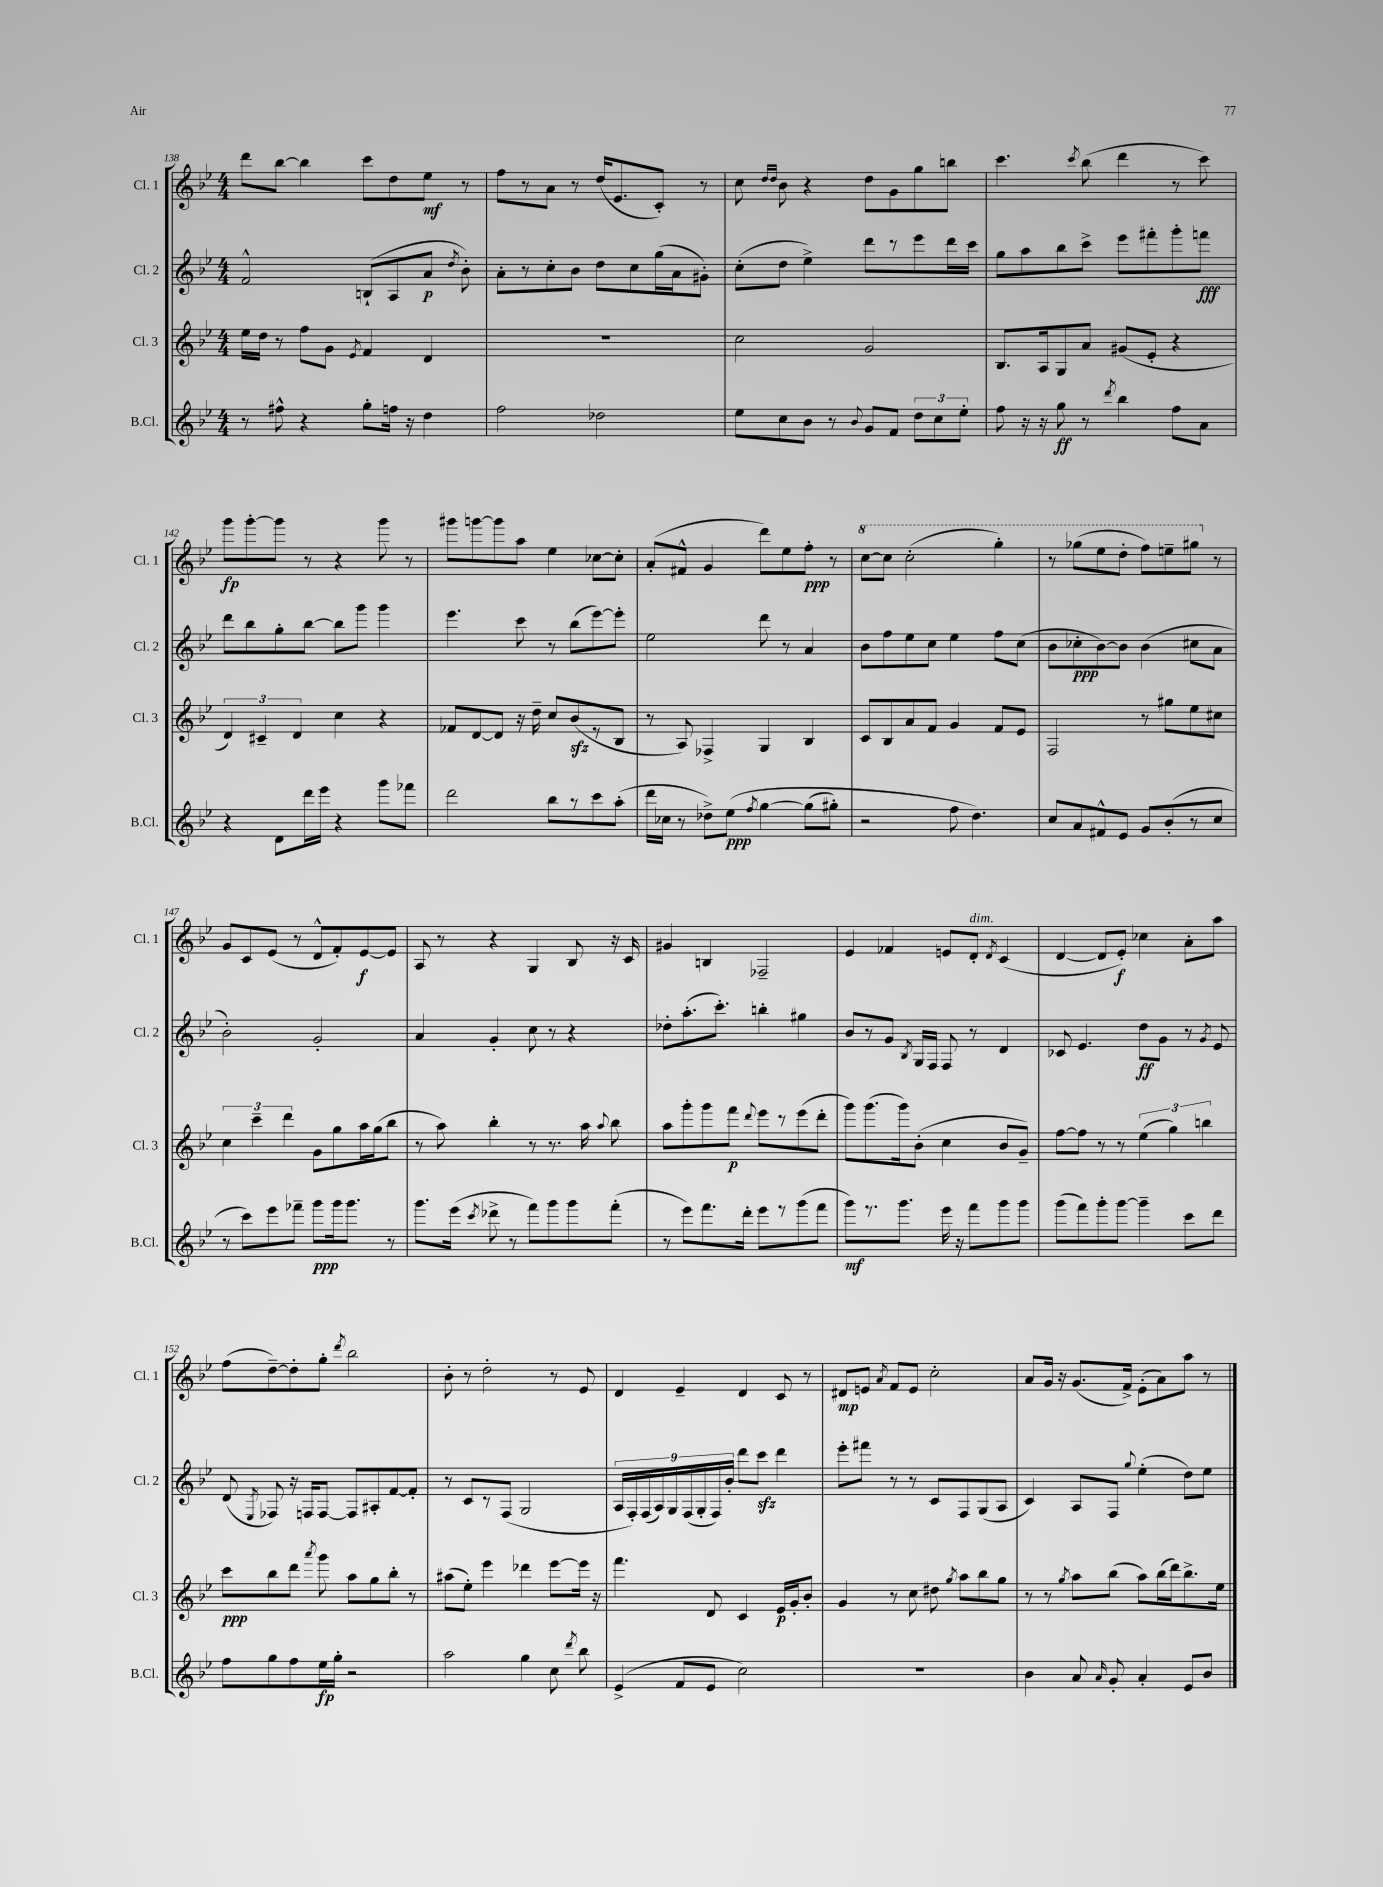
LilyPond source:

<<
\new StaffGroup <<
\new Staff = "s0" \with { instrumentName = "Cl. 1" shortInstrumentName = "Cl. 1" } {
    \clef treble \key bes \major \numericTimeSignature \time 4/4
    \autoBeamOff d'''8[ bes''8]~ bes''4 c'''8[ d''8 ees''8]\mf r8 |
    f''8[ r8 a'8] r8 d''16[( ees'8. c'8]-.) r8 |
    c''8 \grace { d''16[ d''16] } bes'8 r4 d''8[ g'8 g''8 b''8] |
    c'''4. \acciaccatura { c'''8 } bes''8( d'''4 r8 c'''8) |
    g'''8[\fp g'''8~-. g'''8] r8 r4 g'''8 r8 |
    gis'''8[ g'''8~ g'''8 a''8] ees''4 ces''8[~ ces''8]-. |
    a'8[-.( fis'8]-^ g'4 d'''8[) ees''8 f''8]-.\ppp r8 |
    \ottava #1 c'''8[~ c'''8] c'''2-.( g'''4-.) |
    r8 ges'''8[( ees'''8 d'''8]-. f'''8[) e'''8-- gis'''8] \ottava #0 r8 |
    g'8[ c'8 ees'8]( r8 d'8[-^ f'8-.) ees'8~\f ees'8] |
    a8 r8 r4 g4 bes8 r16 c'16 |
    gis'4 b4 fes2-- |
    ees'4 fes'4 e'8[ d'8]-.^\markup { \italic "dim." } \acciaccatura { d'8 } c'4( |
    d'4~ d'8[ ees'8]-.\f) ces''4 a'8[-. a''8] |
    f''8[( d''8~--) d''8-. g''8]-. \acciaccatura { d'''8 } bes''2 |
    bes'8-. r8 d''2-. r8 ees'8 |
    d'4 ees'4-- d'4 c'8 r8 |
    dis'8[\mp e'8] \acciaccatura { a'8 } f'8[ e'8] c''2-. |
    a'8[ g'16] r16 g'8.[( f'16]->) ees'8[-.( a'8) a''8] r8 \bar "|." |
}
\new Staff = "s1" \with { instrumentName = "Cl. 2" shortInstrumentName = "Cl. 2" } {
    \clef treble \key bes \major \numericTimeSignature \time 4/4
    \autoBeamOff f'2-^ b8[-!( a8 a'8]\p \acciaccatura { d''8 } bes'8-.) |
    a'8[-. r8 c''8-. bes'8] d''8[ c''8 g''16( a'16 gis'8]-.) |
    c''8[-.( d''8] ees''4->) d'''8[ r8 ees'''8 d'''16 c'''16] |
    g''8[ a''8 bes''8 c'''8]-> ees'''8[ fis'''8-. g'''8-. f'''8]\fff |
    d'''8[ bes''8 g''8-. bes''8]~ bes''8[ g'''8] g'''4 |
    ees'''4. c'''8 r8 bes''8[( ees'''8~) ees'''8]-. |
    ees''2 d'''8 r8 a'4 |
    bes'8[ f''8 ees''8 c''8] ees''4 f''8[ c''8]( |
    bes'8[ ces''8-.\ppp bes'8~) bes'8] bes'4( cis''8[ a'8] |
    bes'2-.) g'2-. |
    a'4 g'4-. c''8 r8 r4 |
    des''8[-. a''8.-.( c'''8.]-.) b''4-. gis''4 |
    bes'8[ r8 g'8] \acciaccatura { bes8 } g16[ f16] f8 r8 d'4 |
    ces'8 ees'4. d''8[\ff g'8] r8 \acciaccatura { g'8 } ees'8 |
    d'8( \acciaccatura { ees8 } fes8) r16 f16[ f8]~ f8[ ais8-. f'8~ f'8]-. |
    r8 c'8[ r8 f8]( g2 |
    \tuplet 9/8 { a16[ f16-.) f16( a16) g16 f16( g16-. f16) bes'16]-. } d'''8[ c'''8]\sfz d'''4 |
    ees'''8[-. fis'''8] r8 r8 c'8[ f8 g8( a8] |
    c'4) a8[ f8] \appoggiatura { g''8 } ees''4-.( d''8[) ees''8] \bar "|." |
}
\new Staff = "s2" \with { instrumentName = "Cl. 3" shortInstrumentName = "Cl. 3" } {
    \clef treble \key bes \major \numericTimeSignature \time 4/4
    \autoBeamOff ees''16[ d''16] r8 f''8[ g'8] \acciaccatura { ees'8 } f'4 d'4 |
    R1 |
    c''2 g'2 |
    bes8.[ a16 g8 a'8] gis'8[( ees'8]-. r4 |
    \tuplet 3/2 { d'4) cis'4-- d'4 } c''4 r4 |
    fes'8[ d'8~ d'8] r16 d''16-- c''8[ bes'8\sfz( r8 bes8] |
    r8 a8) fes4-> g4 bes4 |
    c'8[ bes8 a'8 f'8] g'4 f'8[ ees'8] |
    f2 r8 gis''8[ ees''8 cis''8] |
    \tuplet 3/2 { c''4 c'''4-- d'''4 } g'8[ g''8 a''16 g''16( bes''8] |
    r8 a''8) bes''4-. r8 r8. a''16 \appoggiatura { a''8 } bes''8 |
    a''8[ g'''8-. g'''8 f'''8]\p \appoggiatura { d'''8 } ees'''8[ r8 ees'''8( d'''8]-. |
    g'''8[) g'''8.( g'''16) bes'8]-.( c''4 bes'8[ g'8]--) |
    f''8[~ f''8] r8 r8 \tuplet 3/2 { ees''4( g''4) b''4 } |
    c'''8[\ppp bes''8 d'''8] \acciaccatura { a'''8 } g'''8 a''8[ g''8 bes''8]-. r8 |
    ais''8[( ees''8]-.) ees'''4 des'''4 ees'''8[~ ees'''16] r16 |
    f'''4. d'8 c'4 ees'16[\p g'16-. bes'8]-. |
    g'4 r8 c''8 dis''8 \acciaccatura { g''8 } a''8[ bes''8 g''8] |
    r8 r8 \acciaccatura { g''8 } a''8[ bes''8]( a''8[) bes''16( d'''16) bes''8.-> ees''16] \bar "|." |
}
\new Staff = "s3" \with { instrumentName = "B.Cl." shortInstrumentName = "B.Cl." } {
    \clef treble \key bes \major \numericTimeSignature \time 4/4
    \autoBeamOff r8 fis''8-^ r4 g''8[-. f''16] r16 d''4 |
    f''2 des''2 |
    ees''8[ c''8 bes'8] r8 \appoggiatura { bes'8 } g'8[ f'8] \tuplet 3/2 { d''8[ c''8 ees''8]-. } |
    f''8 r16 r16 g''8\ff r8 \acciaccatura { d'''8 } bes''4 f''8[ a'8] |
    r4 d'8[ d'''16 ees'''16] r4 g'''8[ fes'''8] |
    d'''2 bes''8[ r8 c'''8 a''8]-.( |
    d'''16[ ces''16] r8 des''8[->) ees''8]\ppp\( \acciaccatura { f''8 } g''4~ g''8[( gis''8]-.) |
    r2 f''8 d''4.\) |
    c''8[ a'8 fis'8-^ ees'8] g'8[ bes'8-.( r8 c''8] |
    r8 c'''8[) ees'''8 fes'''8]-- g'''8[\ppp g'''16 g'''8.] r8 |
    g'''8.[ ees'''16]( \acciaccatura { c'''8 } des'''8-> r8 f'''8[) g'''8 g'''8 f'''8]-.( |
    r8 ees'''8[) f'''8. d'''16]-. ees'''8[ r8 g'''8( f'''8] |
    g'''8[\mf) r8. g'''8.] ees'''16 r16 f'''8[ g'''8 g'''8] |
    g'''8[( f'''8) g'''8-. g'''8]~ g'''4-- c'''8[ d'''8] |
    f''8[ g''8 f''8 ees''16\fp g''16]-. r2 |
    a''2 g''4 c''8 \acciaccatura { d'''8 } bes''8 |
    ees'4->( f'8[ ees'8] c''2) |
    R1 |
    bes'4 a'8 \grace { a'16 } g'8-. a'4-. ees'8[ bes'8] \bar "|." |
}
>>
>>
\layout { \context { \Score currentBarNumber = #138 } }
